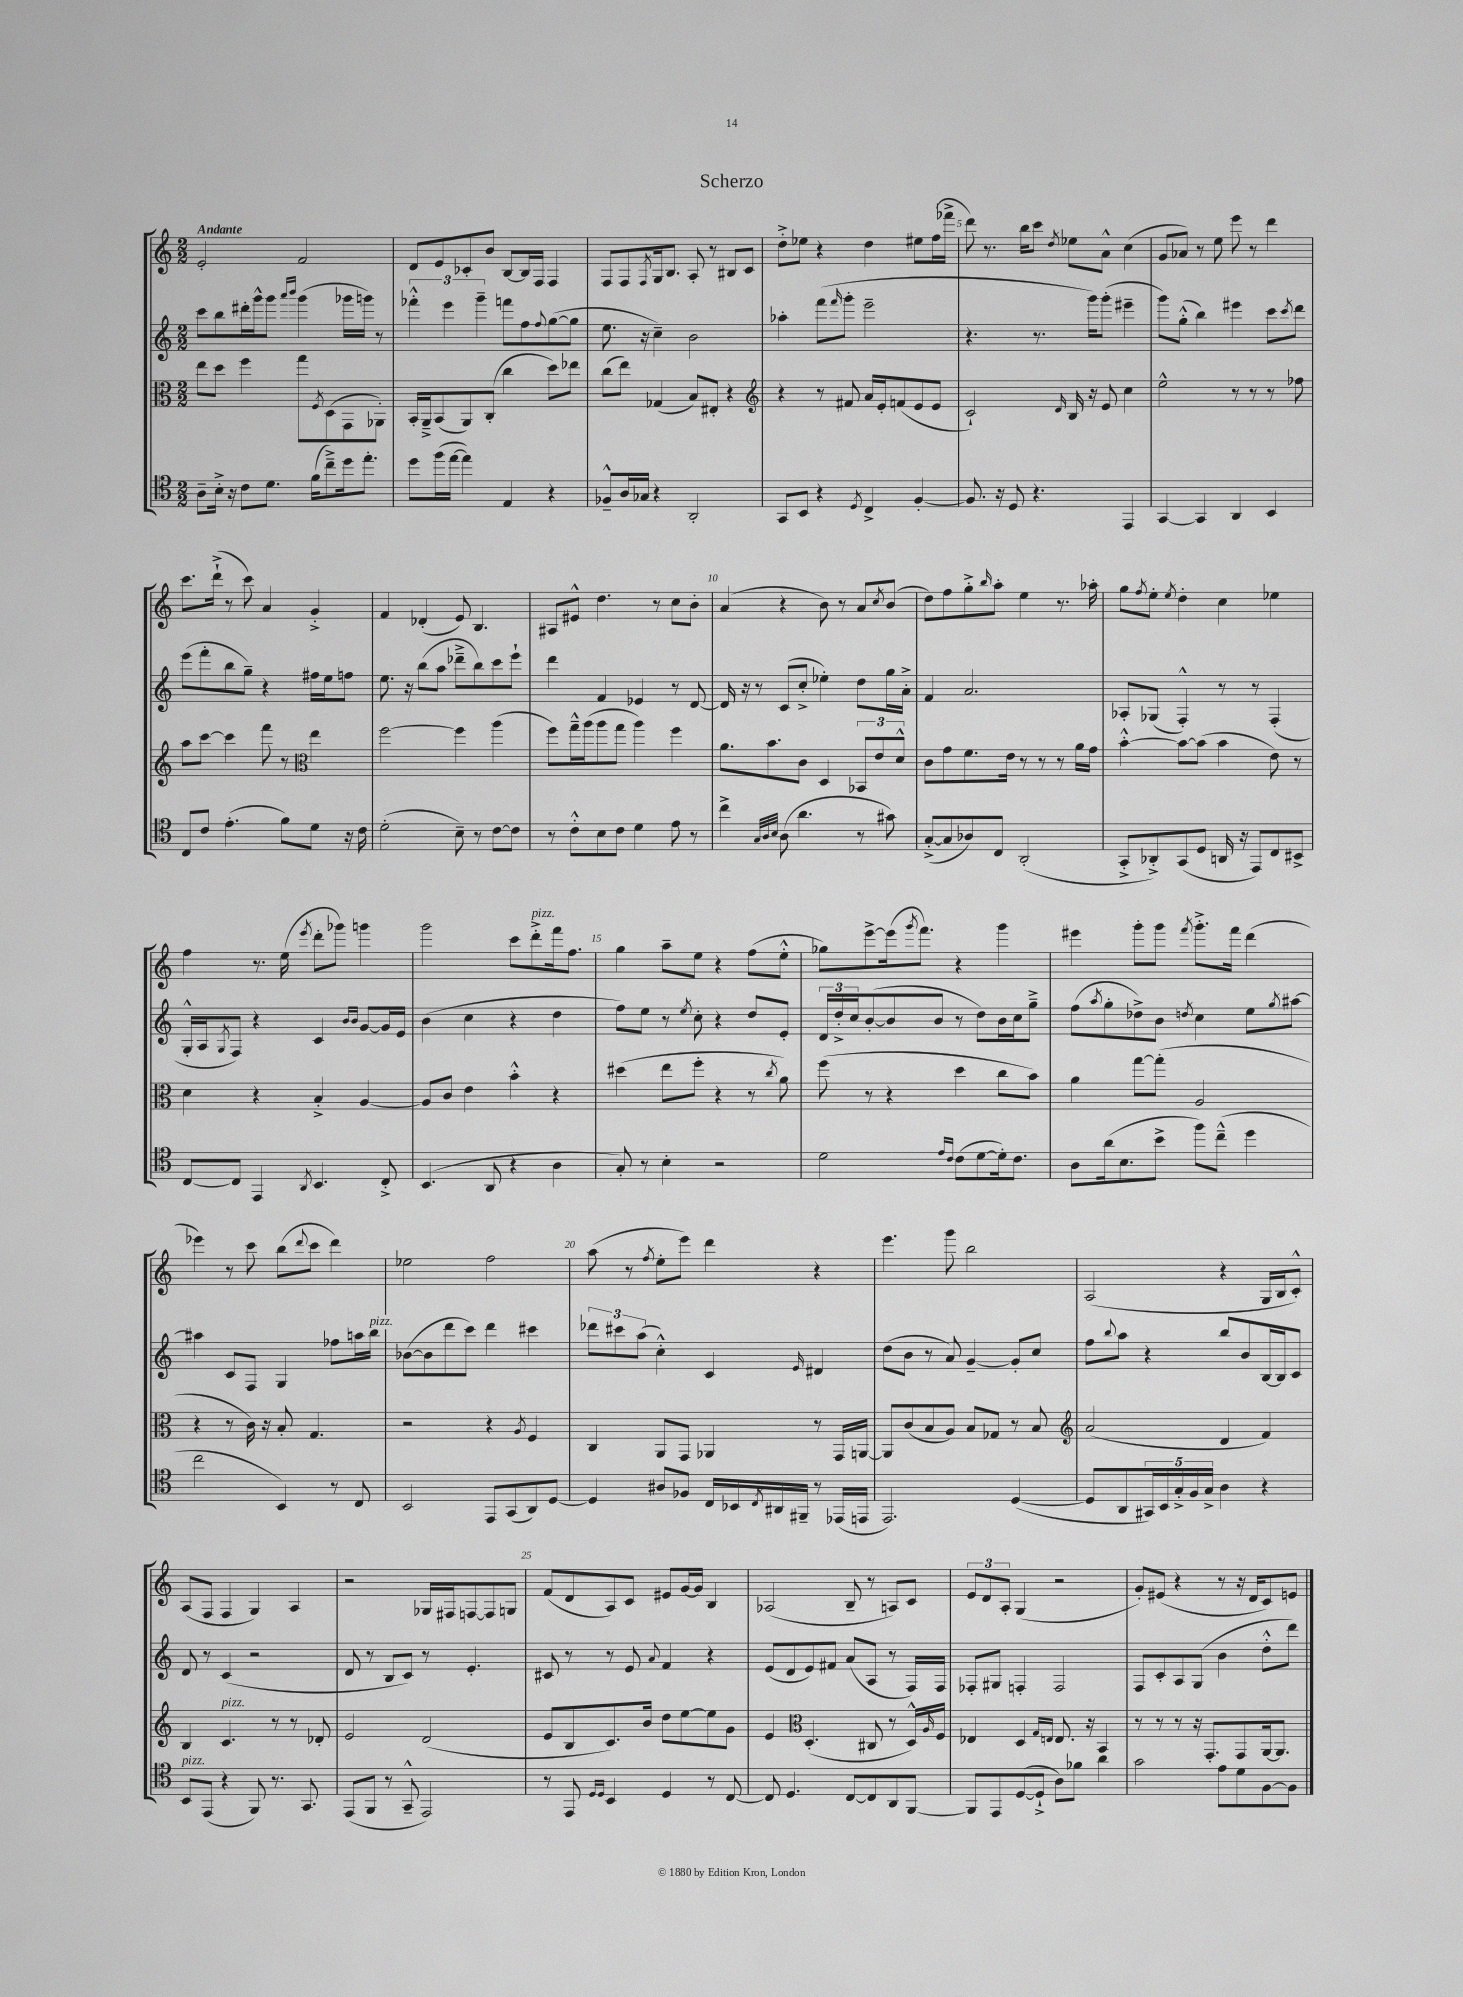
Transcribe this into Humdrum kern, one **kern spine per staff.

**kern	**kern	**kern	**kern
*part4	*part3	*part2	*part1
*staff4	*staff3	*staff2	*staff1
*clefC4	*clefC3	*clefG2	*clefG2
*k[]	*k[]	*k[]	*k[]
*M2/2	*M2/2	*M2/2	*M2/2
=1	=1	=1	=1
!	!	!	!LO:TX:a:B:t=Andante
8A~\L	8ee\L	8ccc\L	2e'/
16B'^\Jk	8dd\J	8bb\	.
16r	.	.	.
8c\L	4ff\	16ddd#X'\L	.
.	.	16ggg^^\J	.
8.d\J	.	8ggg\J	.
.	.	16qqaaa/LL	.
.	.	16qqbbb/JJ	.
.	8gg\L	(4ggg\	2f/
(16f\KL	.	.	.
.	8qF/	.	.
8cc~^\)	(8D\	.	.
16dd\k	8GG\	16ggg-X\LL	.
8.ee'\J	.	16gggn\JJ)	.
.	8AA-X'\J)	8r	.
=2	=2	=2	=2
8dd\L	16BB'/LL	6fff-X'^^\	8d/L
.	16AA~^/J	.	.
(16ff\L	(8BB/	.	8e/
.	.	6eee\	.
[16ee\JJ	.	.	.
4ee\])	8AA/)	.	8c-X'/
.	.	6ggg~\	.
.	(8C'/J	.	8b/J
4E/	4cc\	8fffn\L	[8B/L
.	.	8ff\	16B/L]
.	.	.	16F/JJ
.	.	8qqff/	.
4r	8dd\L)	([8gg\	4F/
.	8ee-X\J	8gg\J]	.
=3	=3	=3	=3
8F-X~^^/L	(8cc\L	8.ee\	8F/L
16A/L	8ee\J)	.	8F/
16G-X/JJ	.	16r	.
.	.	.	8qF/
4r	(4G-X/	4cc~\)	16G/k
.	.	.	8.B/J
2AA'/	8B/L)	2b\	8A'/
.	8E#X'/J	.	8r
.	4r	.	8B#X/L
.	.	.	8c/J
=4	=4	=4	=4
*	*clefG2	*	*
8GG/L	4r	4aa-X'\	8dd'^\L
8BB/J	.	.	8ee-X\J
4r	8r	(8fff\L	4r
.	.	16qqfff/	.
.	8f#X/	8ggg'\J	.
8qD/	.	.	.
4C^/	16a/LL	2eee~\	4dd\
.	16e'/J	.	.
.	(8fn/	.	.
[4F'/	8e/	.	8ee#X\L
.	8e/J	.	(16ff\L
.	.	.	16fff-X^\JJ
=5	=5	=5	=5
8.F/]	2c`/)	4.r	8ddd\)
.	.	.	8.r
16r	.	.	.
8D/	.	.	.
.	.	.	16bb\KL
4.r	.	8.r	8ccc\J
.	16qqd/	.	8qdd/
.	16B/	.	8ee-X\L
.	16r	16ggg\KL)	.
.	8e/	(8ggg'\J	8a^^\J
4EE/	4cc\	4eee#X~\	(4cc\
=6	=6	=6	=6
[4GG/	2ee^^\	8ggg\L)	8g/L
.	.	(8gg'^^\J	8a-X/J)
4GG/]	.	4bb\)	8r
.	.	.	8ee\
4AA/	8r	4eee#X\	8eee\
.	8r	.	8r
4BB/	8r	8ccc\L	4ddd\
.	.	8qccc/	.
.	8ff-X\	8ddd\J	.
!!LO:LB:g=z
=7	=7	=7	=7
8C/L	8aa\L	(8eee\L	8.ccc\L
8c/J	[8ccc\J	8fff'\	.
.	.	.	(16ddd`^\Jk
(4.e'\	4ccc\]	8bb\	8r
.	.	8gg~\J)	8ccc\)
.	8fff\	4r	4a/
8f\L)	8r	.	.
*	*clefC3	*	*
8d\J	4ee\	16ff#X\LL	4g'^/
.	.	16ee\J	.
16r	.	8ffn\J	.
16c\	.	.	.
=8	=8	=8	=8
(2d'\	[2ff\	8.ee\	4f/
.	.	16r	.
.	.	(8bb\L	(4d-X'/
.	.	8aa\J	.
8B~\)	4ff\]	8ddd-X~^\L	8e/)
8r	.	8bb\)	4.B/
[8c\L	(4aa\	8ccc\	.
8c\J]	.	8eee`\J	.
=9	=9	=9	=9
8r	8ff\L)	4ddd\	8A#X/L
8c'^^\L	16gg~^^\L	.	8e#X^^/J
.	(16aa\J	.	.
8B\	8aa\	4f/	4.dd\
8c\J	8gg\J	.	.
4d\	4aa\)	4e-X/	.
.	.	.	8r
8e\	4ff\	8r	8cc\L
8r	.	[8d/	8b'\J
=10	=10	=10	=10
4cc^\	8.a\L	16d/]	(4a/
.	.	16r	.
.	.	8r	.
.	8.b\	.	.
32qqG/LLL	.	.	.
32qqA/	.	.	.
32qqB/JJJ	.	.	.
(8A\	.	(8c/L	4r
4.a\	8c\J	8cc'^/J	.
.	4D/	4ee-X'\)	8b\)
.	.	.	8r
8r	12BB-X/L	8dd\L	8a/L
.	12e/	.	.
.	.	.	8qcc/
8g#X\)	.	16gg\L	(8b/J
.	12d^^/J	.	.
.	.	16a'^\JJ	.
=11	=11	=11	=11
([8G'^/L	8c\L	4f/	8dd\L)
8G/]	8g\	.	8ff\
8A-X/)	8.f\	2.a/	8gg'^\
.	.	.	16qqbb/
8C/J	.	.	8aa'\J
.	16e\Jk	.	.
(2AA'/	8r	.	4ee\
.	8r	.	.
.	8r	.	8.r
.	16a\LL	.	.
.	16g\JJ	.	16aa-X'\
=12	=12	=12	=12
8GG'^/L	[4b'^^\	8A-X'/L	8gg\L
.	.	.	8qff/
8AA-X'^/)	.	(8G-X/J	8ee'\J
.	.	.	8qee/
(8GG/	8b\L_	4F'^^/)	4dd'\
8D/J	(8b\J]	.	.
16AAn/	4b\	8r	4cc\
16r	.	.	.
8EE/L)	.	8r	.
8C/	8e\)	(4F'/	4ee-X\
8BB#X^/J	8r	.	.
!!LO:LB:g=z
=13	=13	=13	=13
[8C/L	4d\	16G'^^/LL	4ff\
.	.	16A/J	.
.	.	8qG/	.
8C/J]	.	8F/J)	.
4EE/	4r	4r	8.r
.	.	.	(16ee\
8qAA/	.	.	8qeee/
4.BB/	4B'^/	4c/	8ddd'\L
.	.	.	8ggg-X\J)
.	.	16qqb/LL	.
.	.	16qqb/JJ	.
.	[4A/	[8g/L	4gggn\
8C'^/	.	16g/L]	.
.	.	16e/JJ	.
=14	=14	=14	=14
(4.BB/	8A/L]	(4b\	2ggg\
.	8c/J	.	.
.	4e\	4cc\	.
8AA/	.	.	.
4r	4b'^^\	4r	8ccc\L
!	!	!	!LO:TX:a:i:t=pizz.
.	.	.	8ddd'^\
4A\	4r	4dd\	16fff\k
.	.	.	8.ff\J
=15	=15	=15	=15
8G'/)	(4dd#X\	8ff\L)	4gg\
8r	.	8ee\J	.
4B'\	8ee\L	8r	8aa~\L
.	.	8qee/	.
.	8ff'\J	8cc'\	8ee\J
2r	4r	4r	4r
.	8r	8dd/L	(8ff\L
.	8qcc/	.	.
.	8a\)	8e'/J	8ee'^^\J
=16	=16	=16	=16
2d\	(8ff\	24d/LL	8gg-X\L)
.	.	24dd'^/	.
.	.	24cc/J	.
.	8r	([8b'/	[8eee^\
.	4r	8b/]	(16eee\k]
.	.	.	8qggg/
.	.	.	8.fff\J)
.	.	8b/J	.
16qqe/LL	.	.	.
16qqc/JJ	.	.	.
(8c\L	4dd\	8r	4r
[8d\	.	8dd\L)	.
16d'\k])	8cc\L	16b\L	4ggg\
8.c\J	.	16cc\J	.
.	8b\J)	8gg~^\J	.
=17	=17	=17	=17
8A\L	4a\	(8ff\L	4eee#X\
.	.	8qaa/	.
(16a\k	.	8gg'\	.
8.B\	.	.	.
.	[8gg\L	8dd-X^\)	8ggg'\L
8b^\J	(8gg'\J]	8b\J	8ggg\J
.	.	8qddn/	8qfff/
8ff\L)	2A/	4cc\	8.ggg'^\L
(8cc~^^\J	.	.	.
.	.	.	16fff\Jk
4dd\	.	8ee\L	(4ddd\
.	.	8qgg/	.
.	.	[8aa#X\J	.
!!LO:LB:g=z
=18	=18	=18	=18
2cc\	4r	4aa#X\]	4eee-X\)
.	8r	8c/L	8r
.	16c\)	8F/J	8ccc\
.	16r	.	.
4BB/)	8B'/	4G/	(8bb\L
.	.	.	8qqddd/
.	4.G/	.	8ccc\J
8r	.	8ff-X\L	4ddd\)
8C/	.	16aan\L	.
!	!	!LO:TX:a:i:t=pizz.	!
.	.	16bb\JJ	.
=19	=19	=19	=19
2BB/	2r	([8b-X\L	2ee-X\
.	.	8b-\]	.
.	.	8ddd\	.
.	.	8ccc\J)	.
8EE/L	4r	4ddd\	2ff\
(8GG/	.	.	.
.	8qA/	.	.
8AA/)	4F/	4ccc#X\	.
[8D/J	.	.	.
=20	=20	=20	=20
4D/]	4C/	12ddd-X\L	(8aa\
.	.	12ccc#X\	.
.	.	.	8r
.	.	(12aa\J	.
.	.	.	8qff/
8A#X/L	8AA/L	4cc'^^\)	8ee'\L
8F-X/J	8GG/J	.	8eee\J)
16C/LL	4AA-X/	4c/	4ddd\
16BB-X/	.	.	.
8qC/	.	.	.
16AA#X/	.	.	.
16FF#X~/JJ	.	.	.
.	.	16qqe/	.
8r	8r	4d#X/	4r
(16EE-X/LL	16GG/LL	.	.
16EEn/JJ	[16AAn/JJ	.	.
=21	=21	=21	=21
2.EE/)	8AA/L]	(8dd\L	4.eee\
.	(8c/	8b\J	.
.	8B/	8r	.
.	8A/J)	8a/)	8ggg\
.	8B/L	[4g~/	2bb\
.	8G-X/J	.	.
([4D/	8r	8g'/L]	.
.	8B/	8cc/J	.
=22	=22	=22	=22
*	*clefG2	*	*
8D/L]	(2a/	8ff\L	(2A/
.	.	8qqbb/	.
8AA/	.	8aa\J	.
20GG#X/L)	.	4r	.
20BB/	.	.	.
20G'^/	.	.	.
20F/	.	.	.
20G^/JJ	.	.	.
4A\	4d/	8bb/L	4r
.	.	8b/	.
4r	4f/)	[16B/L	16G/LL
.	.	16B/J]	16B/J
.	.	8c/J	8c'^^/J)
!!LO:LB:g=z
=23	=23	=23	=23
!LO:TX:a:i:t=pizz.	!	!	!
8BB/L	4B/	8d/	(8A/L
(8EE/J	.	8r	8F/J
!	!LO:TX:a:i:t=pizz.	!	!
4r	4.c/	(4c/	4F/
8FF/)	.	2r	4G/)
8.r	8r	.	.
.	8r	.	4A/
8.GG/	.	.	.
.	8d-X'/	.	.
=24	=24	=24	=24
(8EE/L	2e/	8d/	2r
8FF/J	.	8r	.
8r	.	8B/L	.
8GG~^^/	.	8c/J)	.
2EE/)	(2d/	8r	16G-X/LL
.	.	.	16F#X/J
.	.	4.e'/	[8Fn/
.	.	.	8F/]
.	.	.	8Gn/J
=25	=25	=25	=25
8r	8e/L	8c#X/	(8f/L
8EE/	8B/	8r	8d/
16qqD/LL	.	.	.
16qqD/JJ	.	.	.
4BB/	8.c/)	8r	8A/)
.	.	8e/	8c/J
.	16b/Jk	.	.
.	.	8qqa/	.
4D/	8dd\L	4f/	8e#X/L
.	[8ee\	.	[16g/L
.	.	.	16g/JJ]
8r	8ee\]	4r	4B/
[8C/	8g\J	.	.
=26	=26	=26	=26
8C/]	4e/	(8e/L	(2A-X/
4.D/	.	8d/	.
*	*clefC3	*	*
.	(4.D'/	8e/)	.
.	.	8f#X/J	.
[8C/L	.	(8a/L	8B~/
8C/]	8C#X/	8A/J	8r
8AA/	8r	8r	8An/L)
[8FF/J	16D^^/LL)	16F/LL)	8c/J
.	16qqA/	.	.
.	16F/JJ	16F/JJ	.
=27	=27	=27	=27
8FF/L]	4E-X/	8F-X'/L	12e/L
.	.	.	12d/
8EE/	.	8G#X/J	.
.	.	.	12A'/J
([8D/	4D/	4Fn'/	(4G/
8D`^/J]	.	.	.
.	16qqG/LL	.	.
.	16qqEn/JJ	.	.
8A\L)	8.E/	2F/	2r
8f-X\J	.	.	.
.	16r	.	.
4a\	4BB/	.	.
=28	=28	=28	=28
2g\	8r	8F/L	8g'/L)
.	8r	8c'/	(8e#X/J
.	8r	8A/	4r
.	16r	(8G/J	.
.	8.GG'/L	.	.
8e\L	.	4b\	8r
8d\	8GG/	.	16r
.	.	.	16d/KL
[8F\	[16AA/k	8dd'^^\L	8c/)
.	8.AA/J]	.	.
8F\J]	.	8ddd\J)	8en/J
==	==	==	==
*-	*-	*-	*-
